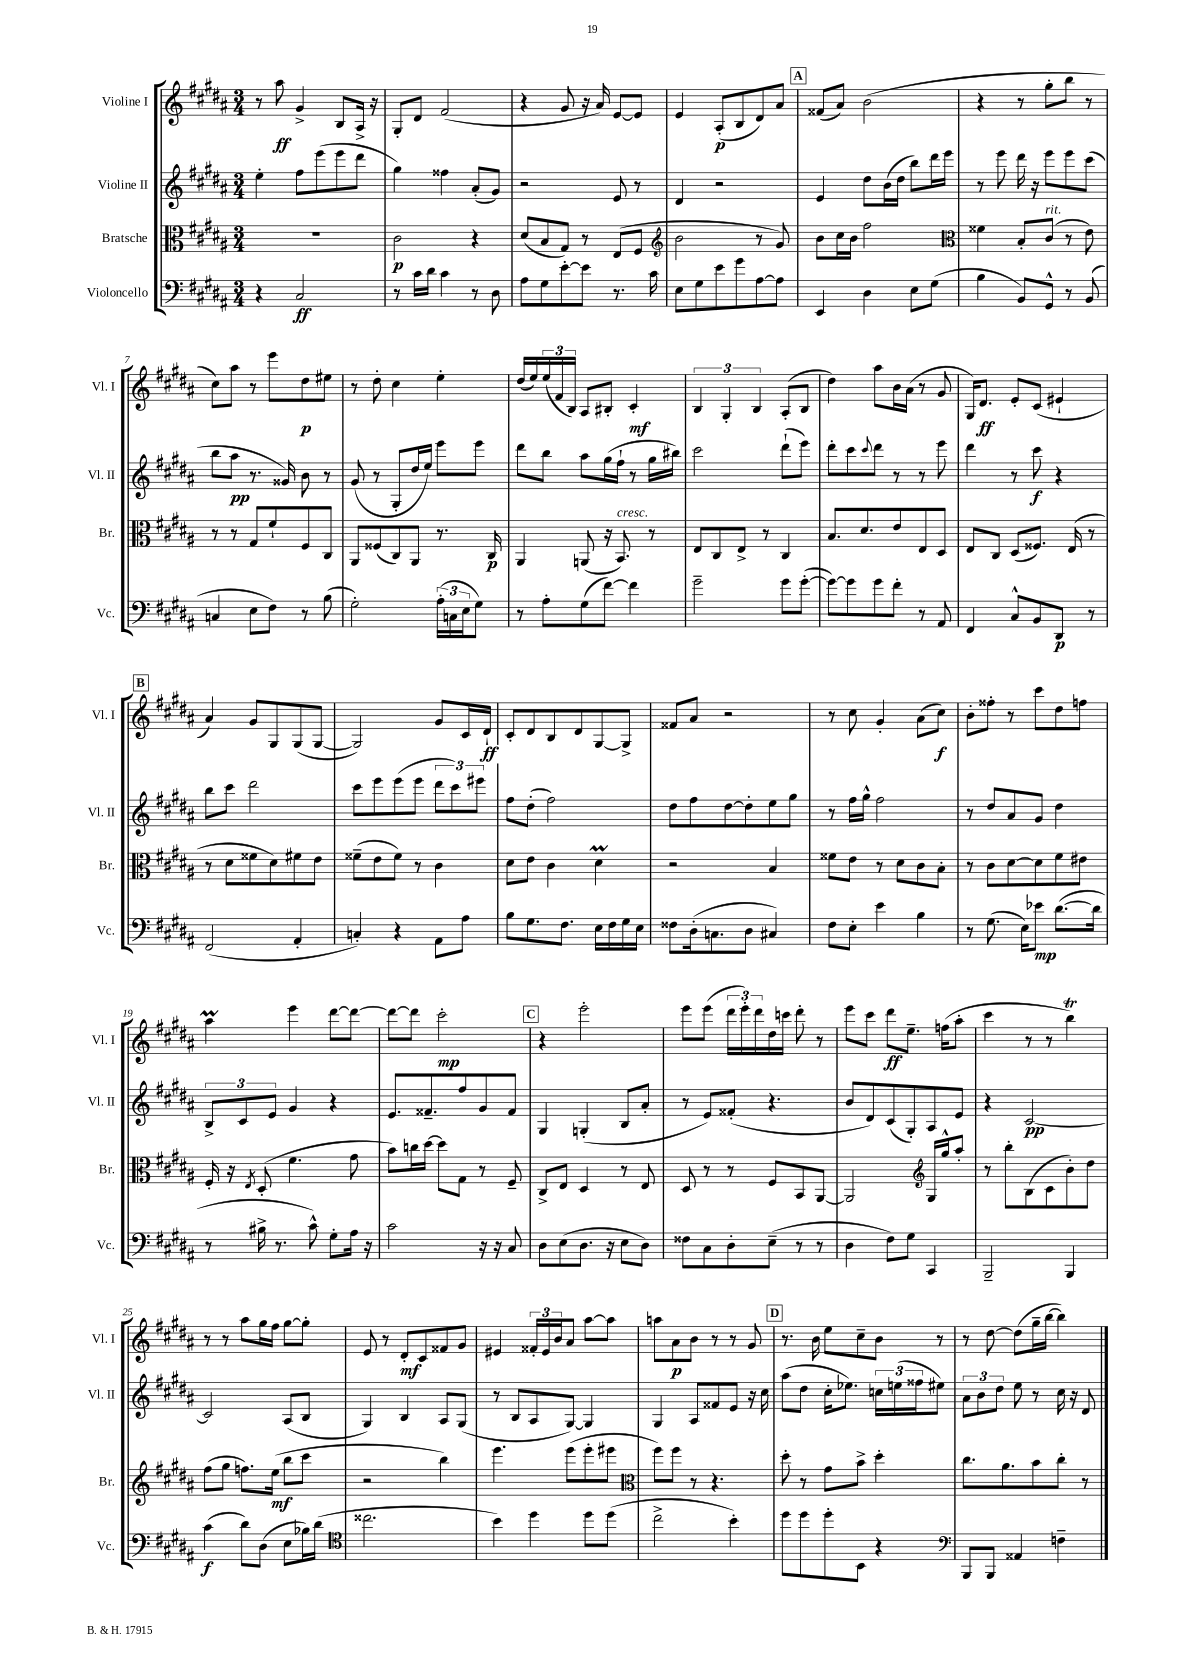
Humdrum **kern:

**kern	**dynam	**kern	**dynam	**kern	**dynam	**kern	**dynam
*part4	*part4	*part3	*part3	*part2	*part2	*part1	*part1
*staff4	*staff4	*staff3	*staff3	*staff2	*staff2	*staff1	*staff1
*I"Violoncello	*	*I"Bratsche	*	*I"Violine II	*	*I"Violine I	*
*I'Vc.	*	*I'Br.	*	*I'Vl. II	*	*I'Vl. I	*
*clefF4	*	*clefC3	*	*clefG2	*	*clefG2	*
*k[f#c#g#d#a#]	*	*k[f#c#g#d#a#]	*	*k[f#c#g#d#a#]	*	*k[f#c#g#d#a#]	*
*M3/4	*	*M3/4	*	*M3/4	*	*M3/4	*
=1	=1	=1	=1	=1	=1	=1	=1
4r	.	2.r	.	4ee'\	.	8r	.
.	.	.	.	.	.	8aa#\	ff
2C#/	ff	.	.	8ff#\L	.	4g#^/	.
.	.	.	.	(8eee\	.	.	.
.	.	.	.	8eee\	.	8B/L	.
.	.	.	.	8ddd#\J	.	16A#^/Jk	.
.	.	.	.	.	.	16r	.
=2	=2	=2	=2	=2	=2	=2	=2
8r	.	2c#\	p	4gg#\)	.	8G#'/L	.
16c#\LL	.	.	.	.	.	8d#/J	.
16d#\JJ	.	.	.	.	.	.	.
4c#\	.	.	.	4ff##X\	.	(2f#/	.
8r	.	4r	.	(8a#'/L	.	.	.
8D#\	.	.	.	8g#/J)	.	.	.
=3	=3	=3	=3	=3	=3	=3	=3
8A#\L	.	(8d#/L	.	2r	.	4r	.
8G#\	.	8B/	.	.	.	.	.
[8e'\	.	8G#/J)	.	.	.	8g#/	.
8e\J]	.	8r	.	.	.	16r	.
.	.	.	.	.	.	16a#/)	.
8.r	.	(8E/L	.	8e/	.	[8e/L	.
.	.	8F#/J	.	8r	.	8e/J]	.
16c#\	.	.	.	.	.	.	.
=4	=4	=4	=4	=4	=4	=4	=4
*	*	*clefG2	*	*	*	*	*
8E\L	.	2b\	.	4d#/	.	4e/	.
8G#\	.	.	.	.	.	.	.
8e\	.	.	.	2r	.	(8A#'/L	p
8g#\	.	.	.	.	.	8B/	.
[8A#\	.	8r	.	.	.	8d#/)	.
8A#\J]	.	8g#/)	.	.	.	8a#/J	.
!!LO:REH:place=s1:t=A
=5	=5	=5	=5	=5	=5	=5	=5
4EE/	.	8b\L	.	4e/	.	(8f##X/L	.
.	.	16cc#\L	.	.	.	8a#/J)	.
.	.	16b\JJ	.	.	.	.	.
4D#\	.	2ff#\	.	8dd#\L	.	(2b\	.
.	.	.	.	(16b\L	.	.	.
.	.	.	.	16dd#\JJ	.	.	.
8E\L	.	.	.	8bb\L)	.	.	.
(8G#\J	.	.	.	16ddd#\L	.	.	.
.	.	.	.	16eee\JJ	.	.	.
=6	=6	=6	=6	=6	=6	=6	=6
*	*	*clefC3	*	*	*	*	*
4B\	.	4f##X\	.	8r	.	4r	.
.	.	.	.	8eee\	.	.	.
8BB/L)	.	8B'/L	.	16ddd#\	.	8r	.
.	.	.	.	16r	.	.	.
!	!	!LO:TX:a:i:t=rit.	!	!	!	!	!
8GG#^^/J	.	(8c#/J	.	8eee\L	.	8gg#'\L	.
8r	.	8r	.	8eee\	.	8bb\J	.
(8BB/	.	8e\)	.	(8ccc#\J	.	8r	.
!!LO:LB:g=z
=7	=7	=7	=7	=7	=7	=7	=7
4Cn/	.	8r	.	8bb\L	.	8cc#\L)	.
.	.	8r	.	8aa#\J	pp	8aa#\J	.
8E\L	.	8G#/L	.	8.r	.	8r	.
8F#\J)	.	8f#`/	.	.	.	8eee\L	.
.	.	.	.	16g##X/)	.	.	.
8r	.	8F#/	.	8b\	.	8dd#\	p
(8B\	.	8C#/J	.	8r	.	8ee#X\J	.
=8	=8	=8	=8	=8	=8	=8	=8
2G#'\)	.	8AA#/L	.	(8g#/	.	8r	.
.	.	(8F##X/	.	8r	.	8dd#'\	.
.	.	8C#/)	.	8G#'/L	.	4cc#\	.
.	.	8AA#/J	.	16dd#/L	.	.	.
.	.	.	.	16ee/JJ)	.	.	.
(24A#'\LL	.	8.r	.	8eee\L	.	4ee'\	.
24Cn\	.	.	.	.	.	.	.
24E\J	.	.	.	.	.	.	.
8G#\J)	.	.	.	8eee\J	.	.	.
.	.	16C#/	p	.	.	.	.
=9	=9	=9	=9	=9	=9	=9	=9
8r	.	4AA#/	.	8ddd#\L	.	(16dd#/LL	.
.	.	.	.	.	.	16ee/)	.
8A#'\L	.	.	.	8bb\J	.	(24ee/	.
.	.	.	.	.	.	24f#/	.
.	.	.	.	.	.	24B/JJ)	.
(8G#\	.	(8AAn/	.	8aa#\L	.	8A#/L	.
[8f#\J)	.	16r	.	(16gg#\L	.	8B#X'/J	.
!	!	!LO:TX:a:i:t=cresc.	!	!	!	!	!
.	.	8.BB/)	.	16ff#`\JJ	.	.	.
4f#\]	.	.	.	8r	.	4c#'/	mf
.	.	8r	.	16gg#\LL	.	.	.
.	.	.	.	16bb#X\JJ)	.	.	.
=10	=10	=10	=10	=10	=10	=10	=10
2g#~\	.	8E/L	.	2ccc#\	.	6B/	.
.	.	8C#/	.	.	.	.	.
.	.	.	.	.	.	6G#'/	.
.	.	8E^/J	.	.	.	.	.
.	.	.	.	.	.	6B/	.
.	.	8r	.	.	.	.	.
8g#\L	.	4C#/	.	(8ddd#`\L	.	(8A#'/L	.
([8g#'\J	.	.	.	8eee\J)	.	8B/J	.
=11	=11	=11	=11	=11	=11	=11	=11
8g#\L_)	.	8.B/L	.	8ddd#'\L	.	4dd#\)	.
8g#\]	.	.	.	8ccc#\	.	.	.
.	.	8.d#/	.	.	.	.	.
.	.	.	.	8qqccc#/	.	.	.
8g#\	.	.	.	8ddd#\J	.	8aa#\L	.
8f#'\J	.	8e/	.	8r	.	16b\L	.
.	.	.	.	.	.	(16a#\JJ	.
8r	.	8E/	.	8r	.	8r	.
8AA#/	.	8D#/J	.	8eee\	.	8g#/	.
=12	=12	=12	=12	=12	=12	=12	=12
4FF#/	.	8E/L	.	4ddd#\	.	16G#/KL)	.
.	.	.	.	.	.	8.d#/J	ff
.	.	8C#/J	.	.	.	.	.
8C#^^/L	.	(8D#/L	.	8r	.	8e'/L	.
8BB/	.	8.F##X/J)	.	8ccc#\	f	(8c#/J	.
8DD#/J	p	.	.	4r	.	4e#X`/	.
.	.	(16E/	.	.	.	.	.
8r	.	8r	.	.	.	.	.
!!LO:LB:g=z
!!LO:REH:place=s1:t=B
=13	=13	=13	=13	=13	=13	=13	=13
(2FF#/	.	8r	.	8bb\L	.	4a#/)	.
.	.	8d#\L	.	8ccc#\J	.	.	.
.	.	8f##X\	.	2ddd#\	.	8g#/L	.
.	.	8d#\)	.	.	.	8G#/	.
4AA#'/	.	8f#X\	.	.	.	(8G#/	.
.	.	8e\J	.	.	.	[8G#/J	.
=14	=14	=14	=14	=14	=14	=14	=14
4Cn'/)	.	(8f##X~\L	.	8ccc#\L	.	2G#/])	.
.	.	8e\	.	8eee\	.	.	.
4r	.	8f##\J)	.	(8eee\	.	.	.
.	.	8r	.	8eee\J	.	.	.
8AA#\L	.	4c#\	.	12ddd#\L	.	8g#/L	.
.	.	.	.	12ccc#\)	.	.	.
8A#\J	.	.	.	.	.	16c#/L	.
.	.	.	.	12eee#X\J	.	.	.
.	.	.	.	.	.	16d#`/JJ	ff
=15	=15	=15	=15	=15	=15	=15	=15
8B\L	.	8d#\L	.	8ff#\L	.	8c#'/L	.
8.G#\	.	8e\J	.	(8dd#'\J	.	8d#/	.
.	.	4c#\	.	2ff#\)	.	8B/	.
8.F#\J	.	.	.	.	.	.	.
.	.	.	.	.	.	8d#/	.
16E\LL	.	4d#m\	.	.	.	[8G#/	.
16F#\	.	.	.	.	.	.	.
16G#\	.	.	.	.	.	8G#^/J]	.
16E\JJ	.	.	.	.	.	.	.
=16	=16	=16	=16	=16	=16	=16	=16
8F##X\L	.	2r	.	8dd#\L	.	8f##X/L	.
(16D#'\k	.	.	.	8ff#\	.	8a#/J	.
8.Cn\	.	.	.	.	.	.	.
.	.	.	.	[8dd#\	.	2r	.
8D#\J	.	.	.	8dd#'\]	.	.	.
4C#X/)	.	4B/	.	8ee\	.	.	.
.	.	.	.	8gg#\J	.	.	.
=17	=17	=17	=17	=17	=17	=17	=17
8F#\L	.	8f##X\L	.	8r	.	8r	.
8E'\J	.	8e\J	.	16ff#\LL	.	8cc#\	.
.	.	.	.	16gg#^^\JJ	.	.	.
4e\	.	8r	.	2ff#\	.	4g#'/	.
.	.	8d#\L	.	.	.	.	.
4B\	.	8c#\	.	.	.	(8a#\L	.
.	.	8B'\J	.	.	.	8cc#\J)	f
=18	=18	=18	=18	=18	=18	=18	=18
8r	.	8r	.	8r	.	8b'\L	.
(8.G#\	.	8c#\L	.	8dd#/L	.	8ff##X'\J	.
.	.	[8d#\	.	8a#/	.	8r	.
16E\KL)	.	.	.	.	.	.	.
8e-X\J	mp	8d#\]	.	8g#/J	.	8ccc#\L	.
([8.d#\L	.	8f#\	.	4dd#\	.	8dd#\	.
.	.	8e#X\J	.	.	.	8ffn\J	.
16d#\Jk]	.	.	.	.	.	.	.
!!LO:LB:g=z
=19	=19	=19	=19	=19	=19	=19	=19
8r	.	16F#'/	.	12B^/L	.	4aa#m\	.
.	.	16r	.	.	.	.	.
.	.	.	.	12c#/	.	.	.
.	.	8qE/	.	.	.	.	.
16B#X^\	.	(8D#'/	.	.	.	.	.
.	.	.	.	12e/J	.	.	.
8.r	.	.	.	.	.	.	.
.	.	4.f#\	.	4g#/	.	4eee\	.
8c#^^\)	.	.	.	.	.	.	.
8G#'\L	.	.	.	4r	.	[8ddd#\L	.
16A#\Jk	.	8g#\	.	.	.	8ddd#\J_	.
16r	.	.	.	.	.	.	.
=20	=20	=20	=20	=20	=20	=20	=20
2c#\	.	8b\L)	.	8.e/L	.	8ddd#\L_	.
.	.	16ccn\L	.	.	.	8ddd#\J]	.
.	.	[16dd#\JJ	.	8.f##X~/	.	.	.
.	.	8dd#\L]	.	.	.	2ccc#'\	mp
.	.	8G#\J	.	8ff#/	.	.	.
16r	.	8r	.	8g#/	.	.	.
16r	.	.	.	.	.	.	.
8C#/	.	8F#~/	.	8f##/J	.	.	.
!!LO:REH:place=s1:t=C
=21	=21	=21	=21	=21	=21	=21	=21
8D#\L	.	8C#^/L	.	4G#/	.	4r	.
(8E\	.	8E/J	.	.	.	.	.
8.D#\J	.	4D#/	.	(4Gn'/	.	2eee'\	.
16r	.	.	.	.	.	.	.
8E\L	.	8r	.	8B/L	.	.	.
8D#\J)	.	8E/	.	8a#'/J	.	.	.
=22	=22	=22	=22	=22	=22	=22	=22
8F##X\L	.	8D#/	.	8r	.	8eee\L	.
8C#\	.	8r	.	8e/L)	.	(8eee\J	.
8D#'\	.	8r	.	(8f##X'/J	.	24ddd#\LL	.
.	.	.	.	.	.	24eee'\)	.
.	.	.	.	.	.	24ddd#\	.
(8E~\J	.	8F#/L	.	4.r	.	16dd#\	.
.	.	.	.	.	.	16cccn\JJ	.
8r	.	8BB/	.	.	.	8ddd#'\	.
8r	.	[8AA#/J	.	.	.	8r	.
=23	=23	=23	=23	=23	=23	=23	=23
4D#\	.	2AA#/]	.	8b/L	.	8eee\L	.
.	.	.	.	8d#/)	.	8ccc#\J	.
8F#\L)	.	.	.	(8c#/	.	8ddd#\L	ff
8G#\J	.	.	.	8G#'/)	.	8.ee~\J	.
*	*	*clefG2	*	*	*	*	*
4CC#/	.	16G#/LL	.	8A#/	.	.	.
.	.	16gg#^^/J	.	.	.	(16ffn\KL	.
.	.	8aa#'/J	.	8e/J	.	8aa#'\J	.
=24	=24	=24	=24	=24	=24	=24	=24
2BBB~/	.	8r	.	4r	.	4ccc#\	.
.	.	8bb'\L	.	.	.	.	.
.	.	(8B\	.	[2c#/	pp	8r	.
.	.	8c#\	.	.	.	8r	.
4BBB/	.	8b'\)	.	.	.	4bbT\)	.
.	.	8dd#\J	.	.	.	.	.
!!LO:LB:g=z
=25	=25	=25	=25	=25	=25	=25	=25
(4c#\	f	(8ff#\L	.	2c#/]	.	8r	.
.	.	8gg#\J	.	.	.	8r	.
8d#\L)	.	8.ffn\L)	.	.	.	8aa#\L	.
(8D#\J	.	.	.	.	.	16gg#\L	.
.	.	(16ee\Jk	mf	.	.	16ff#\JJ	.
8E\L	.	8bb\L	.	(8A#/L	.	[8gg#\L	.
16B-X\L)	.	8ccc#\J	.	8B/J	.	8gg#'\J]	.
(16d#\JJ	.	.	.	.	.	.	.
=26	=26	=26	=26	=26	=26	=26	=26
*clefC4	*	*	*	*	*	*	*
2.cc##X\	.	2r	.	4G#/)	.	8e/	.
.	.	.	.	.	.	8r	.
.	.	.	.	4B/	.	8d#'/L	mf
.	.	.	.	.	.	8c#/	.
.	.	4bb\)	.	8A#/L	.	8f##X/	.
.	.	.	.	(8G#/J	.	8g#/J	.
=27	=27	=27	=27	=27	=27	=27	=27
4b\)	.	4.eee\	.	8r	.	4e#X/	.
.	.	.	.	8B/L	.	.	.
4dd#\	.	.	.	8A#/	.	24f##X'/LL	.
.	.	.	.	.	.	24e#/	.
.	.	.	.	.	.	24b/J	.
.	.	(8eee\L	.	[8G#/J)	.	8a#/J	.
8dd#\L	.	8eee'\	.	4G#/]	.	[8aa#\L	.
(8dd#\J	.	8eee#X\J	.	.	.	8aa#\J]	.
=28	=28	=28	=28	=28	=28	=28	=28
*	*	*clefC3	*	*	*	*	*
2cc#^\	.	8ff#\L)	.	4G#/	.	8aan\L	.
.	.	8ff#\J	.	.	.	8a#\	p
.	.	8r	.	8A#/L	.	8b\J	.
.	.	4.r	.	8f##X/	.	8r	.
4b'\)	.	.	.	8e/J	.	8r	.
.	.	.	.	16r	.	8g#/	.
.	.	.	.	16cc#\	.	.	.
!!LO:REH:place=s1:t=D
=29	=29	=29	=29	=29	=29	=29	=29
8dd#\L	.	8dd#'\	.	(8aa#\L	.	8.r	.
8dd#\	.	8r	.	8dd#\J	.	.	.
.	.	.	.	.	.	16b\	.
8dd#'\	.	8g#\L	.	16cc#'\KL	.	8ee\L	.
.	.	.	.	8.ee-X\J)	.	.	.
8BB\J	.	8b^\J	.	.	.	8cc#~\	.
4r	.	4dd#'\	.	24ccn\LL	.	8b\J	.
.	.	.	.	(24een\	.	.	.
.	.	.	.	24ff##X\J	.	.	.
.	.	.	.	8ee#X\J)	.	8r	.
=30	=30	=30	=30	=30	=30	=30	=30
*clefF4	*	*	*	*	*	*	*
8BBB/L	.	8.cc#\L	.	12a#\L	.	8r	.
.	.	.	.	12b\	.	.	.
8BBB/J	.	.	.	.	.	[8dd#\	.
.	.	.	.	12dd#\J	.	.	.
.	.	8.a#\	.	.	.	.	.
4AA##X/	.	.	.	8ee\	.	(8dd#\L]	.
.	.	8b\	.	8r	.	16gg#~\L	.
.	.	.	.	.	.	[16bb\JJ	.
4Fn~\	.	8cc#'\J	.	16cc#\	.	4bb\])	.
.	.	.	.	16r	.	.	.
.	.	8r	.	8d#/	.	.	.
==	==	==	==	==	==	==	==
*-	*-	*-	*-	*-	*-	*-	*-
